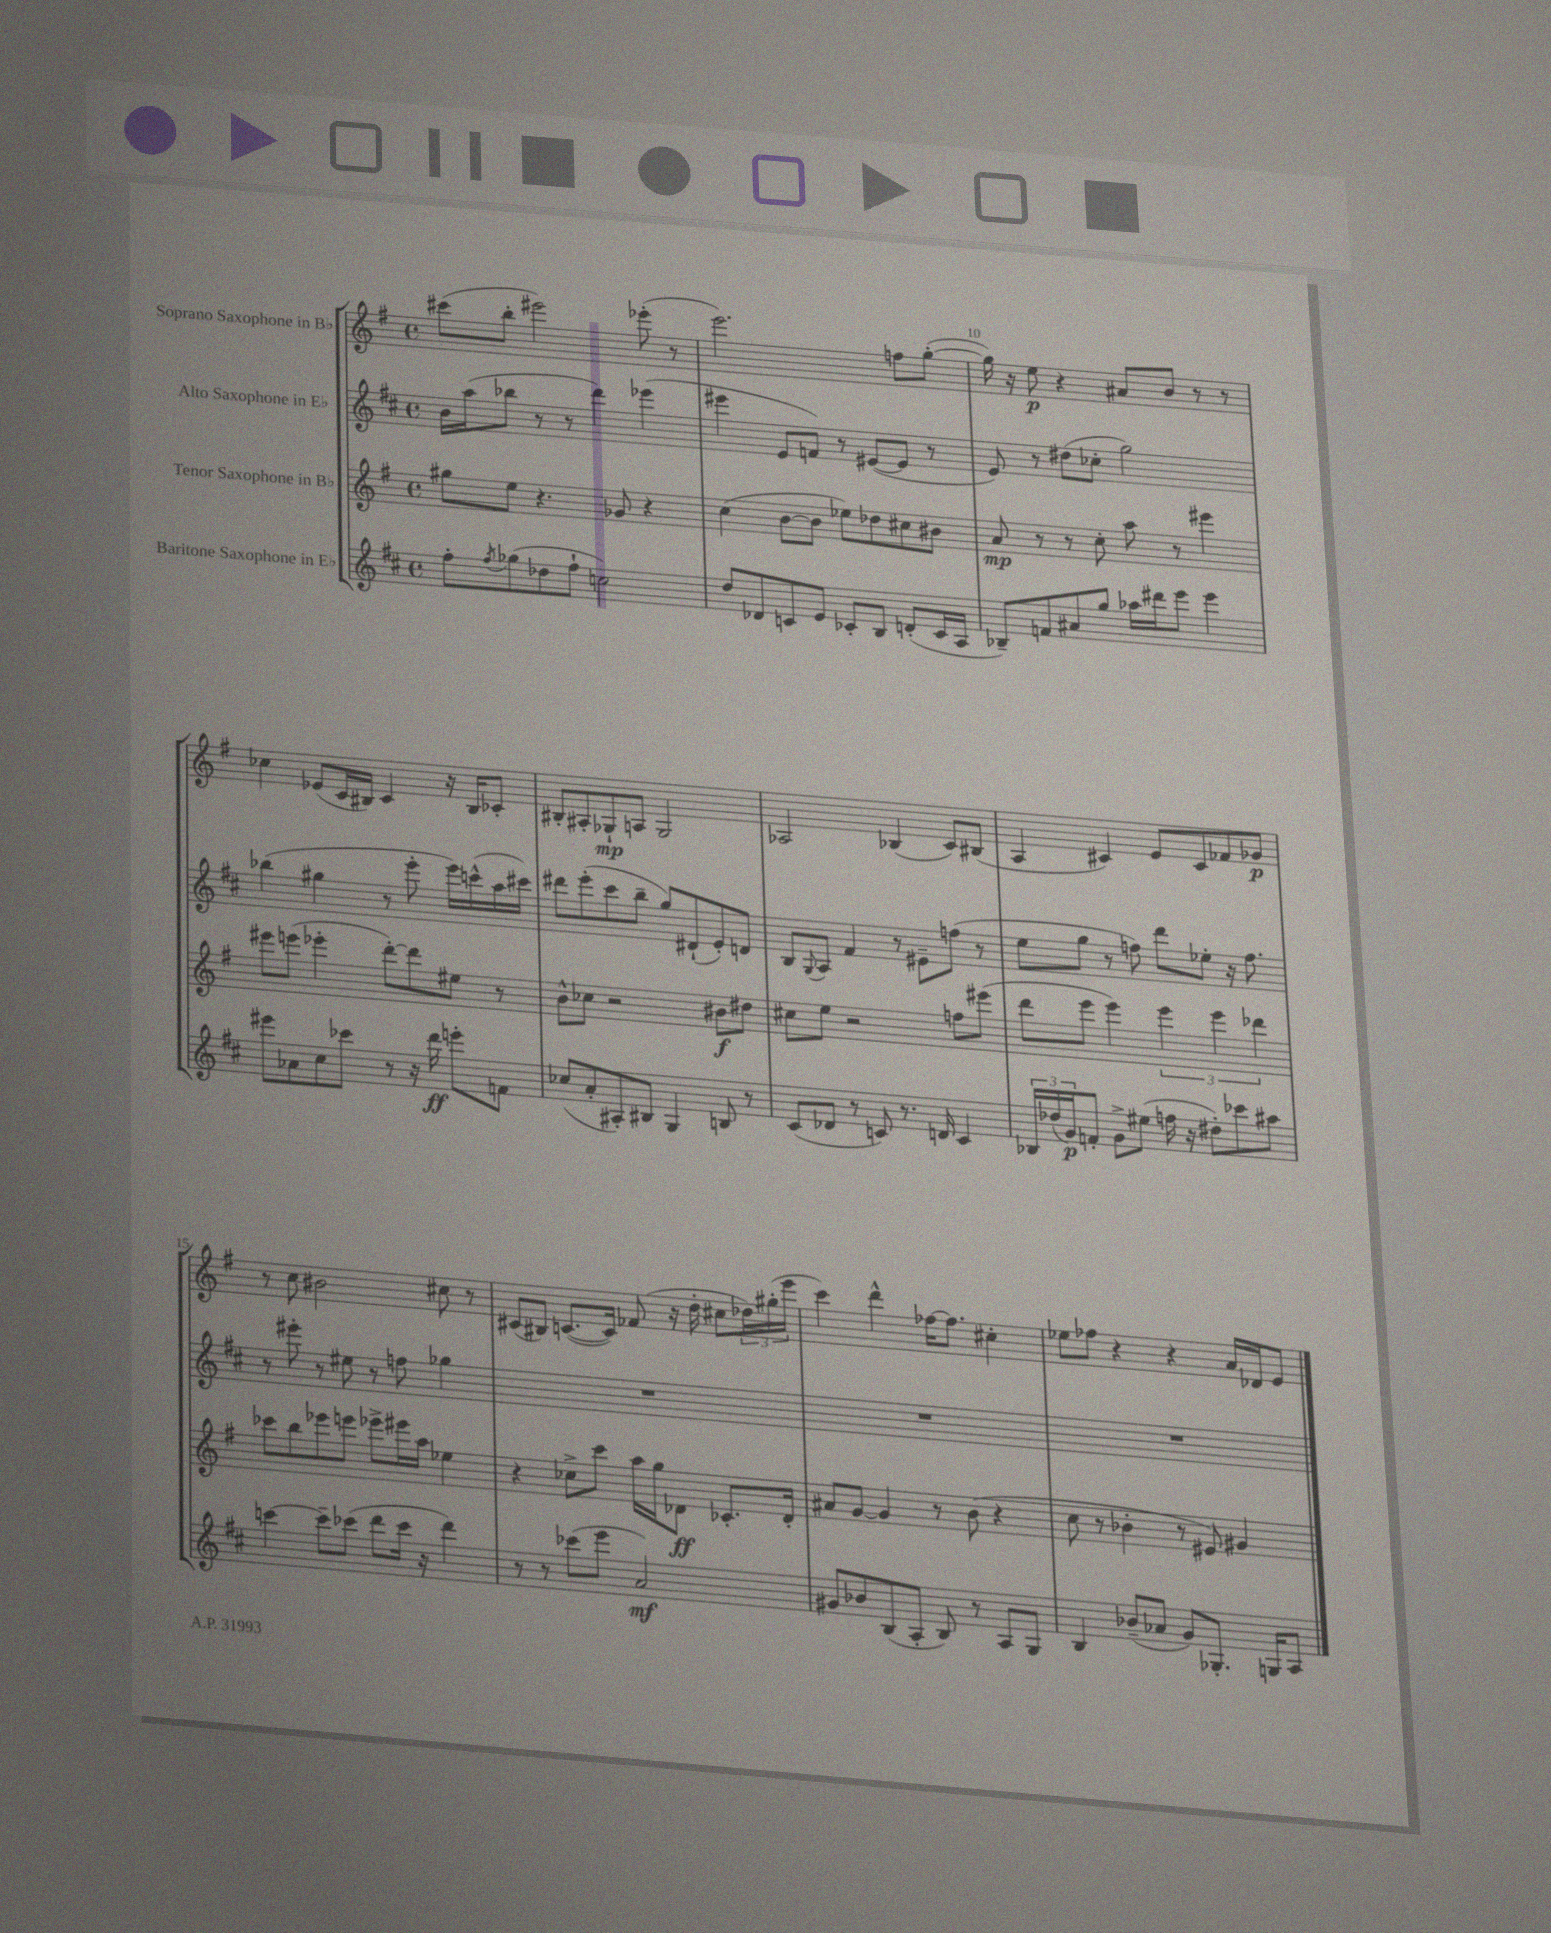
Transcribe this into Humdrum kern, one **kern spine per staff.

**kern	**dynam	**kern	**dynam	**kern	**kern	**dynam
*part4	*part4	*part3	*part3	*part2	*part1	*part1
*staff4	*staff4	*staff3	*staff3	*staff2	*staff1	*staff1
*I"Baritone Saxophone in E♭	*	*I"Tenor Saxophone in B♭	*	*I"Alto Saxophone in E♭	*I"Soprano Saxophone in B♭	*
*clefG2	*	*clefG2	*	*clefG2	*clefG2	*
*k[f#c#]	*	*k[f#]	*	*k[f#c#]	*k[f#]	*
*M4/4	*	*M4/4	*	*M4/4	*M4/4	*
*met(c)	*	*met(c)	*	*met(c)	*met(c)	*
=8	=8	=8	=8	=8	=8	=8
8ff#'\L	.	8gg#X\L	.	16b\LL	(8ccc#X\L	.
.	.	.	.	(16aa\J	.	.
8qff#/	.	.	.	.	.	.
(8gg-X\	.	8ee\J	.	8bb-X\J	8bb'\J	.
8dd-X\	.	4.r	.	8r	2eee#X\)	.
8ff#`\J	.	.	.	8r	.	.
2ccn\)	.	.	.	4ddd\)	.	.
.	.	8g-X/	.	.	.	.
.	.	4r	.	(4eee-X\	(8eee-X'\	.
.	.	.	.	.	8r	.
=9	=9	=9	=9	=9	=9	=9
8dd/L	.	(4cc\	.	4eee#X\	2.eee\)	.
8d-X/	.	.	.	.	.	.
8cn/	.	[8b\L	.	8e/L	.	.
8e/J	.	8b\J]	.	8fn/J)	.	.
8c-X'/L	.	8ee-X\L)	.	8r	.	.
8B/J	.	8dd-X\	.	([8e#X/L	.	.
(8dn'/L	.	8cc#X\	.	8e#/J]	8ffn\L	.
16c-/L	.	8b#X\J	.	8r	([8gg'\J	.
16A/JJ	.	.	.	.	.	.
=10	=10	=10	=10	=10	=10	=10
8B-X~/L)	.	8a/	mp	8e/)	16gg\])	.
.	.	.	.	.	16r	.
8fn/	.	8r	.	8r	8ee\	p
8a#X/	.	8r	.	(8dd#X\L	4r	.
8gg/J	.	8cc'\	.	8cc-X'\J	.	.
16aa-X\LL	.	8aa\	.	2gg\)	8a#X/L	.
16ddd#X\J	.	.	.	.	.	.
8eee\J	.	8r	.	.	8b/J	.
4eee\	.	4eee#X\	.	.	8r	.
.	.	.	.	.	8r	.
!!LO:LB:g=z
=11	=11	=11	=11	=11	=11	=11
8eee#X\L	.	8eee#X\L	.	(4bb-X\	4cc-X\	.
8a-X\	.	(8eeen\J	.	.	.	.
8cc#\	.	4eee-X'\	.	4gg#X\	(8e-X/L	.
8ccc-X\J	.	.	.	.	16c/L	.
.	.	.	.	.	16B#X/JJ)	.
8r	.	[8ddd'\L)	.	8r	4c/	.
16r	.	8ddd\]	.	8eee'\	.	.
16ddd\	ff	.	.	.	.	.
8eeen'\L	.	8ee#X\J	.	16eee\LL)	16r	.
.	.	.	.	(16cccn^^\	16B#/KL	.
8fn\J	.	8r	.	16aa\	8c-X'/J	.
.	.	.	.	16ccc#X\JJ)	.	.
=12	=12	=12	=12	=12	=12	=12
(8cc-X/L	.	8b^^\L	.	8ddd#X\L	8B#X'/L	.
8a'/	.	8cc-X\J	.	(8eee'\	8A#X'/	.
8A#X'/)	.	2r	.	8ccc#\	8G-X`/	mp
8B#X/J	.	.	.	8bb~\J	8An/J	.
4G/	.	.	.	8gg/L)	2G-/	.
.	.	.	.	(8d#X`/	.	.
8Bn/	.	8b#X\L	f	8e'/)	.	.
8r	.	8dd#X\J	.	8dn/J	.	.
=13	=13	=13	=13	=13	=13	=13
(8c#/L	.	8cc#X\L	.	8B/L	2A-X/	.
.	.	.	.	8qqG/	.	.
8d-X/J	.	8ee\J	.	8A/J	.	.
8r	.	2r	.	4f#/	.	.
8cn/)	.	.	.	.	.	.
8.r	.	.	.	8r	(4B-X/	.
.	.	.	.	8e#X~\L	.	.
16dn/	.	.	.	.	.	.
4c/	.	8ffn\L	.	(8ffn\J	8c/L)	.
.	.	(8eee#X\J	.	8r	(8B#X/J	.
=14	=14	=14	=14	=14	=14	=14
24B-X/LL	.	8ddd\L	.	8ee\L	4A/	.
(24dd-X/	.	.	.	.	.	.
24g/J)	p	.	.	.	.	.
8fn'/J	.	8eee\J	.	8gg\J	.	.
8g^\L	.	4eee\)	.	8r	4c#X/)	.
(8ee#X\J	.	.	.	8ffn\)	.	.
16ffn\	.	6eee\	.	8ddd\L	8e/L	.
16r	.	.	.	.	.	.
8dd#X'\L)	.	.	.	8ee-X'\J	8c#/	.
.	.	6eee\	.	.	.	.
8ccc-X\	.	.	.	16r	8f-X/	.
.	.	.	.	8.ff\	.	.
.	.	6ddd-X\	.	.	.	.
8aa#X\J	.	.	.	.	8g-X/J	p
!!LO:LB:g=z
=15	=15	=15	=15	=15	=15	=15
[4cccn\	.	8ccc-X\L	.	8r	8r	.
.	.	8bb\	.	8eee#X'\	8cc\	.
8ccc~\L]	.	8eee-X\	.	8r	2b#X\	.
(8ccc-X\J	.	8eeen\J	.	8ee#X\	.	.
8ddd\L	.	8eee-X^\L	.	8r	.	.
16ccc-\Jk	.	16eee#X\L	.	8ffn\	.	.
16r	.	16aa\JJ	.	.	.	.
4ddd\)	.	4ee-X\	.	4gg-X\	8cc#X\	.
.	.	.	.	.	8r	.
=16	=16	=16	=16	=16	=16	=16
8r	.	4r	.	1r	(8c#X/L	.
8r	.	.	.	.	8B#X/J)	.
(8ccc-X\L	.	8cc-X^\L	.	.	([8.cn/L	.
8eee\J	.	8ccc\J	.	.	.	.
.	.	.	.	.	16c/Jk])	.
2a/)	mf	16aa\LL	.	.	(8f-X/	.
.	.	16gg\J	.	.	.	.
.	.	8d-X\J	ff	.	16r	.
.	.	.	.	.	16dd'\	.
.	.	8.c-X'/L	.	.	8cc#X\L	.
.	.	.	.	.	24dd-X\L)	.
.	.	.	.	.	(24gg#X'\	.
.	.	16d-'/Jk	.	.	.	.
.	.	.	.	.	24eee\JJ	.
=17	=17	=17	=17	=17	=17	=17
8g#X/L	.	8a#X/L	.	1r	4ccc\)	.
8b-X/	.	[8g/J	.	.	.	.
(8B/	.	4g/]	.	.	4ddd^^\	.
8A'/J	.	.	.	.	.	.
8B/)	.	8r	.	.	[16ff-X\KL	.
.	.	.	.	.	8.ff-\J]	.
8r	.	(8b\	.	.	.	.
8A/L	.	4r	.	.	4cc#X'\	.
8G/J	.	.	.	.	.	.
=18	=18	=18	=18	=18	=18	=18
4B/	.	8cc\	.	1r	8ee-X\L	.
.	.	8r	.	.	8ff-X\J	.
(8b-X~/L	.	4b-X'\	.	.	4r	.
8a-X/J	.	.	.	.	.	.
8g/L)	.	8r	.	.	4r	.
8.G-X'/J	.	8e#X/)	.	.	.	.
.	.	4g#X/	.	.	16a/LL	.
16Gn/KL	.	.	.	.	16d-X/J	.
8A/J	.	.	.	.	8e/J	.
==	==	==	==	==	==	==
*-	*-	*-	*-	*-	*-	*-
